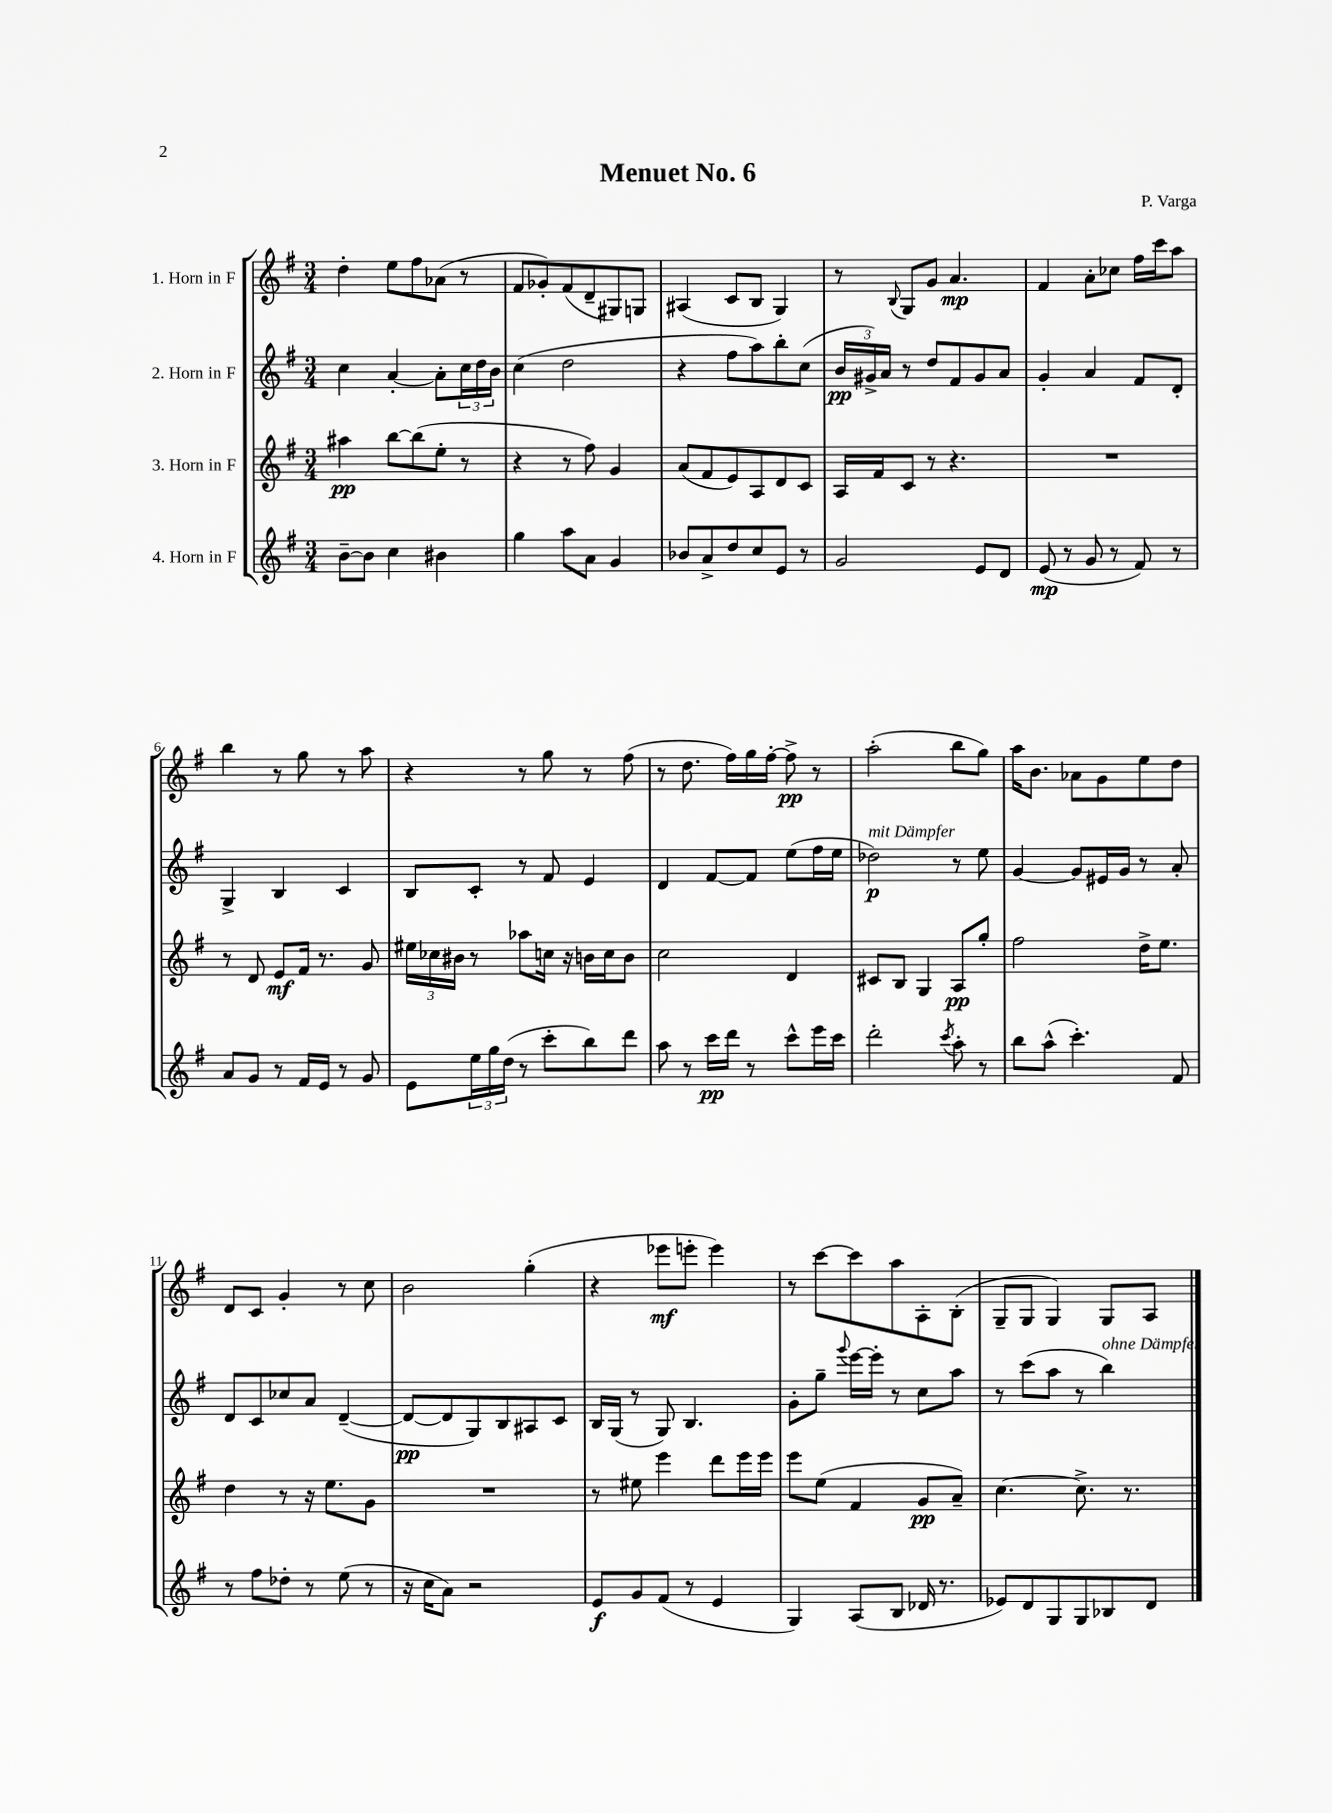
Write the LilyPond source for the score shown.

\header { title = "Menuet No. 6" composer = "P. Varga" }
<<
\new StaffGroup <<
\new Staff = "s0" \with { instrumentName = "1. Horn in F" } {
    \clef treble \key g \major \numericTimeSignature \time 3/4
    d''4-. e''8 fis''8 aes'8( r8 |
    fis'8 ges'8-.) fis'8( d'8-- gis8) g8 |
    ais4( c'8 b8 g4) |
    r8 \appoggiatura { b8 } g8 g'8 a'4.\mp |
    fis'4 a'8-. ces''8 fis''16 c'''16 a''8 |
    b''4 r8 g''8 r8 a''8 |
    r4 r8 g''8 r8 fis''8( |
    r8 d''8. fis''16) g''16 fis''16~-. fis''8->\pp r8 |
    a''2-.( b''8 g''8) |
    a''16 b'8. aes'8 g'8 e''8 d''8 |
    d'8 c'8 g'4-. r8 c''8 |
    b'2 g''4-.( |
    r4 ees'''8\mf e'''8-. e'''4) |
    r8 c'''8~ c'''8 a''8 a8-. b8-.( |
    g8-- g8 g4) g8 a8 \bar "|." |
}
\new Staff = "s1" \with { instrumentName = "2. Horn in F" } {
    \clef treble \key g \major \numericTimeSignature \time 3/4
    c''4 a'4~-. a'8-. \tuplet 3/2 { c''16 d''16 b'16 } |
    c''4( d''2 |
    r4 fis''8 a''8) b''8-. c''8( |
    \tuplet 3/2 { b'16\pp gis'16->) a'16 } r8 d''8 fis'8 gis'8 a'8 |
    g'4-. a'4 fis'8 d'8-. |
    g4-> b4 c'4 |
    b8 c'8-. r8 fis'8 e'4 |
    d'4 fis'8~ fis'8 e''8( fis''16 e''16 |
    des''2\p^\markup { \italic "mit Dämpfer" }) r8 e''8 |
    g'4~ g'8 eis'16 g'16 r8 a'8-. |
    d'8 c'8 ces''8 a'8 d'4~--( |
    d'8~\pp d'8 g8) b8 ais8 c'8 |
    b16 g16( r8 g8) b4. |
    g'8-. g''8-- \appoggiatura { g'''8 } e'''16~ e'''16-. r8 c''8 a''8 |
    r8 c'''8( a''8 r8 b''4^\markup { \italic "ohne Dämpfer" }) \bar "|." |
}
\new Staff = "s2" \with { instrumentName = "3. Horn in F" } {
    \clef treble \key g \major \numericTimeSignature \time 3/4
    ais''4\pp b''8~ b''8( e''8-. r8 |
    r4 r8 fis''8) g'4 |
    a'8( fis'8 e'8) a8 d'8 c'8 |
    a16 fis'16 c'8 r8 r4. |
    R2. |
    r8 d'8 e'8\mf fis'16 r8. g'8 |
    \tuplet 3/2 { eis''16 ces''16 bis'16 } r8 aes''8 c''16 r16 b'16 c''16 b'8 |
    c''2 d'4 |
    cis'8 b8 g4 a8\pp g''8-. |
    fis''2 d''16-> e''8. |
    d''4 r8 r16 e''8. g'8 |
    R2. |
    r8 eis''8 e'''4 d'''8 e'''16 e'''16 |
    e'''8 e''8( fis'4 g'8\pp a'8--) |
    c''4.~ c''8.-> r8. \bar "|." |
}
\new Staff = "s3" \with { instrumentName = "4. Horn in F" } {
    \clef treble \key g \major \numericTimeSignature \time 3/4
    b'8~-- b'8 c''4 bis'4 |
    g''4 a''8 a'8 g'4 |
    bes'8 a'8-> d''8 c''8 e'8 r8 |
    g'2 e'8 d'8 |
    e'8\mp( r8 g'8 r8 fis'8) r8 |
    a'8 g'8 r8 fis'16 e'16 r8 g'8 |
    e'8 \tuplet 3/2 { e''16 g''16 d''16( } r8 c'''8-. b''8) d'''8 |
    a''8 r8 c'''16\pp d'''16 r8 c'''8-^ e'''16 c'''16 |
    d'''2-. \acciaccatura { c'''8 } a''8-. r8 |
    b''8 a''8-^( c'''4.-.) fis'8 |
    r8 fis''8 des''8-. r8 e''8( r8 |
    r16 c''16 a'8) r2 |
    e'8\f g'8 fis'8( r8 e'4 |
    g4) a8( b8 des'16 r8. |
    ees'8) d'8 g8 g8 bes8 d'8 \bar "|." |
}
>>
>>
